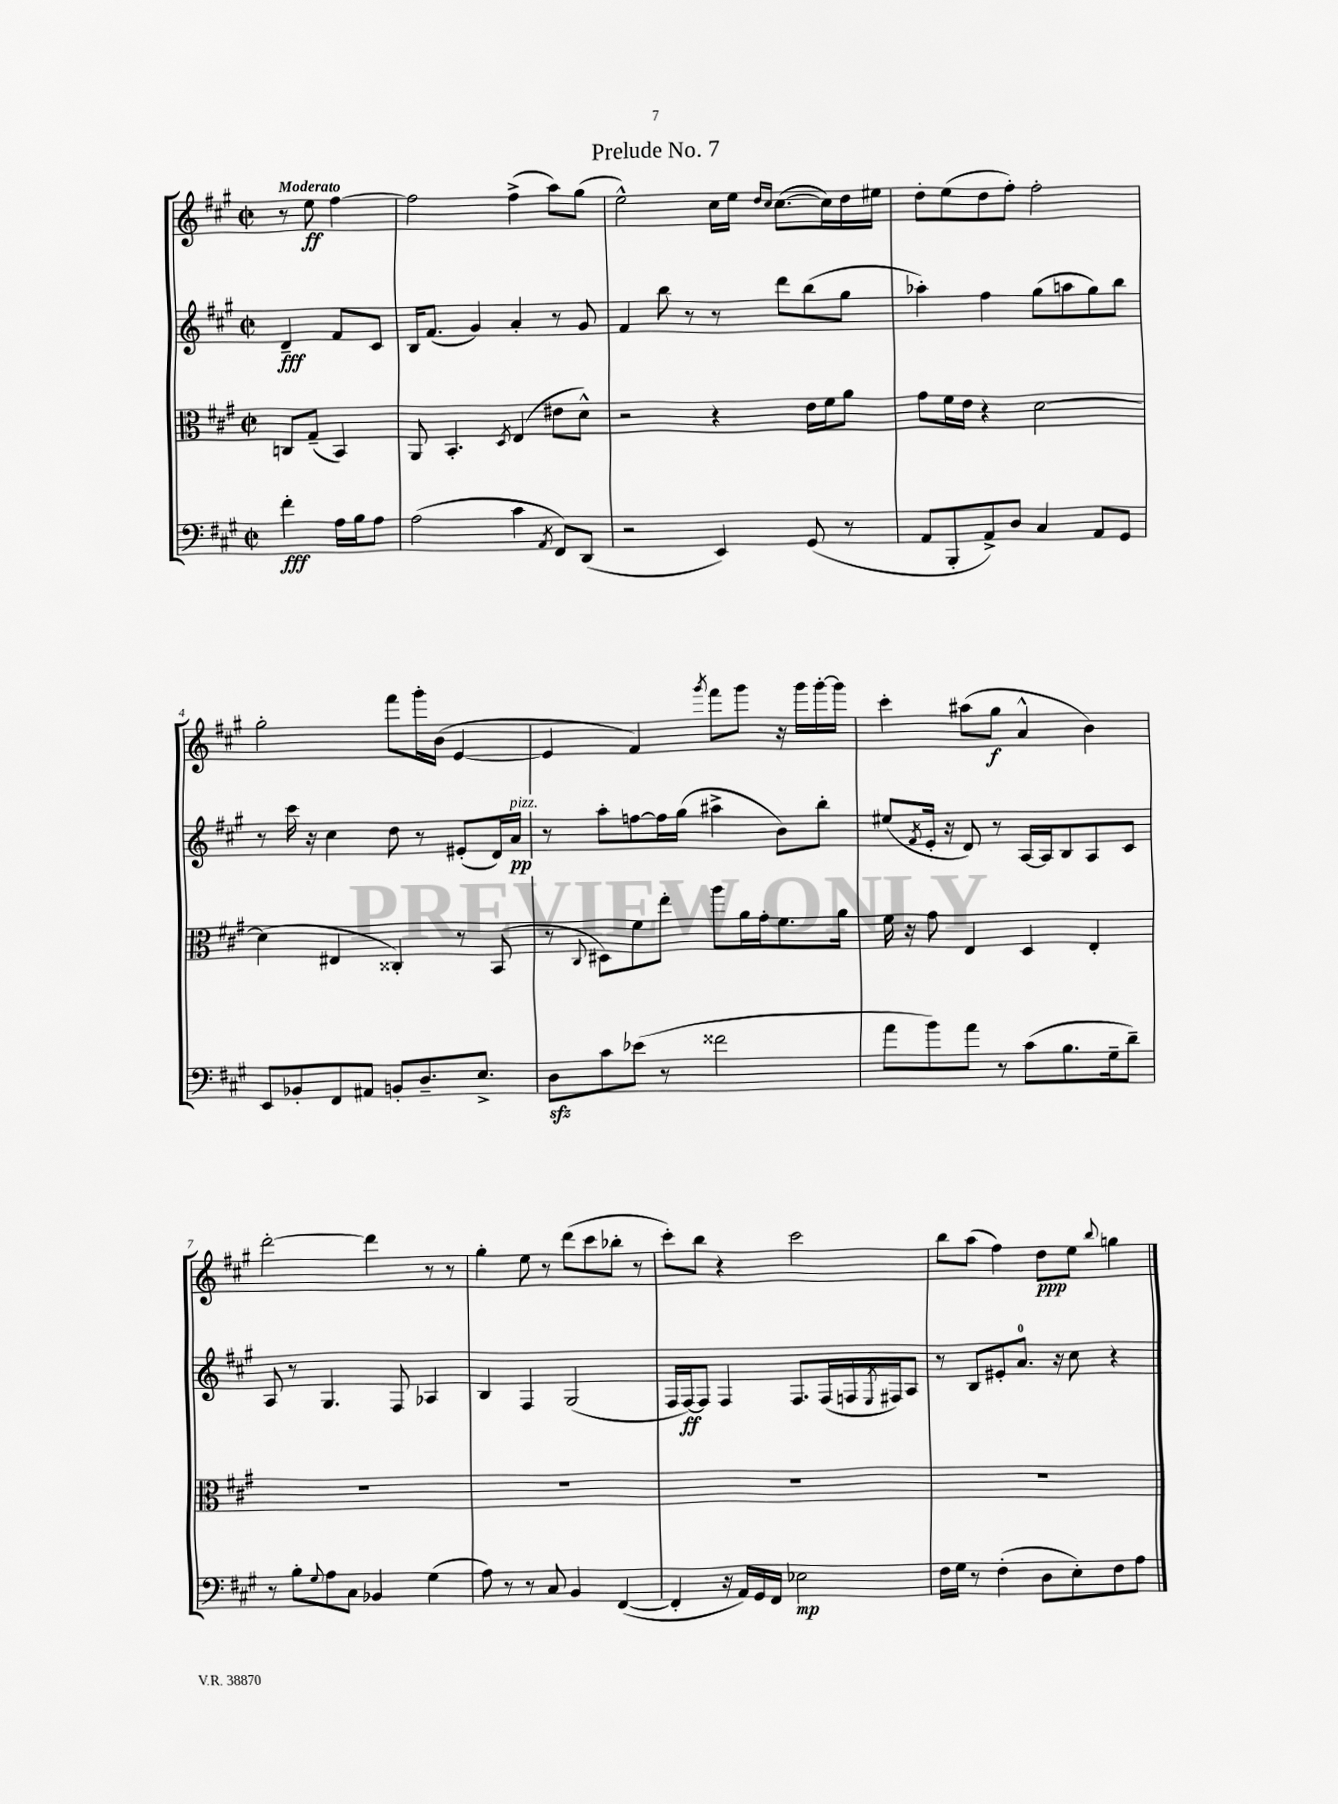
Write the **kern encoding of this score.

**kern	**kern	**kern	**kern
*staff4	*staff3	*staff2	*staff1
*clefF4	*clefC3	*clefG2	*clefG2
*k[f#c#g#]	*k[f#c#g#]	*k[f#c#g#]	*k[f#c#g#]
*M2/2	*M2/2	*M2/2	*M2/2
*met(c|)	*met(c|)	*met(c|)	*met(c|)
4f#'	8C	4d~	8r
.	(8G#~	.	8ee
16A	4BB)	8f#	[4ff#
16B	.	.	.
8A	.	8c#	.
=	=	=	=
(2A	8AA	16B	2ff#]
.	.	(8.f#	.
.	4.BB'	.	.
.	.	4g#)	.
.	8qD	.	.
4c#	(4E	4a'	(4ff#^
8qAA	.	.	.
8FF#)	8e#	8r	8aa)
(8DD	8d^^)	8g#	(8gg#
=	=	=	=
2r	2r	4f#	2ee^^)
.	.	8bb	.
.	.	8r	.
4EE)	4r	8r	16cc#
.	.	.	16ee
.	.	.	16qqdd
.	.	.	16qqcc#
.	.	8ddd	([8.cc#
(8GG#	16e	(8bb	.
.	16f#	.	16cc#])
8r	8a	8gg#	16dd
.	.	.	16ee#
=	=	=	=
8AA	8g#	4aa-')	8dd'
8BBB'	16f#	.	(8ee
.	16e	.	.
8AA^)	4r	4ff#	8dd
8D	.	.	8ff#')
4C#	[2d	(8gg#	2ff#'
.	.	8aa	.
8AA	.	8gg#)	.
8GG#	.	8bb	.
=	=	=	=
8EE	(4d]	8r	2gg#'
8BB-'	.	16ccc#	.
.	.	16r	.
8FF#	4E#	4cc#	.
8AA#	.	.	.
8BB'	4C##')	8dd	8fff#
8.D~	.	8r	16ggg#'
.	.	.	(16b
.	8r	(8e#'	[4e
8.E^	.	.	.
.	(8BB	16d)	.
.	.	16a	.
=	=	=	=
8D	8r	8r	4e]
.	8qqC#	.	.
8c#	8D#)	8aa'	.
(8e-	8f#	[8ff	4f#)
8r	8ee'	16ff]	.
.	.	(16gg#	.
.	.	.	8qggg#
2f##	8aa	4aa#^	8fff#
.	16a	.	8ggg#
.	16g#'	.	.
.	8.f#	8b)	16r
.	.	.	16ggg#
.	.	8bb'	[16ggg#'
.	16a	.	16ggg#]
=	=	=	=
8a	16f#	(8ee#	4ccc#'
.	16r	.	.
.	.	8qf#	.
8b)	8g#	16e'	.
.	.	16r	.
8a	4E	8d)	(8aa#
8r	.	8r	8gg#
(8c#	4D	[16A	4a^^
.	.	16A]	.
8.B	.	8B	.
.	4E'	8A	4b)
16G#~	.	.	.
8d~)	.	8c#	.
=	=	=	=
8r	1r	8A	[2ddd'
8B'	.	8r	.
8qqG#	.	.	.
8A	.	4.G#	.
8C#	.	.	.
4BB-	.	.	4ddd]
.	.	8F#	.
(4G#	.	4A-	8r
.	.	.	8r
=	=	=	=
8A)	1r	4B	4gg#'
8r	.	.	.
8r	.	4F#	8ee
8C#	.	.	8r
4BB	.	(2G#	(8ddd
.	.	.	8ccc#
([4FF#	.	.	8bb-'
.	.	.	8r
=	=	=	=
4FF#']	1r	16F#	8ccc#')
.	.	[16F#)	.
.	.	8F#]	8bb
16r	.	4F#	4r
16AA)	.	.	.
16GG#	.	.	.
16FF#	.	.	.
2E-	.	8.F#	2ccc#
.	.	(16F#	.
.	.	16F	.
.	.	8qE	.
.	.	16F#)	.
.	.	8A	.
=	=	=	=
16F#	1r	8r	8bb
16G#	.	.	.
8r	.	8B	(8aa
(4F#'	.	8e#'	4ff#)
.	.	8.a	.
8D	.	.	8dd
.	.	16r	.
8E')	.	8cc#	8ee
.	.	.	8qqbb
8F#	.	4r	4gg
8A	.	.	.
==	==	==	==
*-	*-	*-	*-
